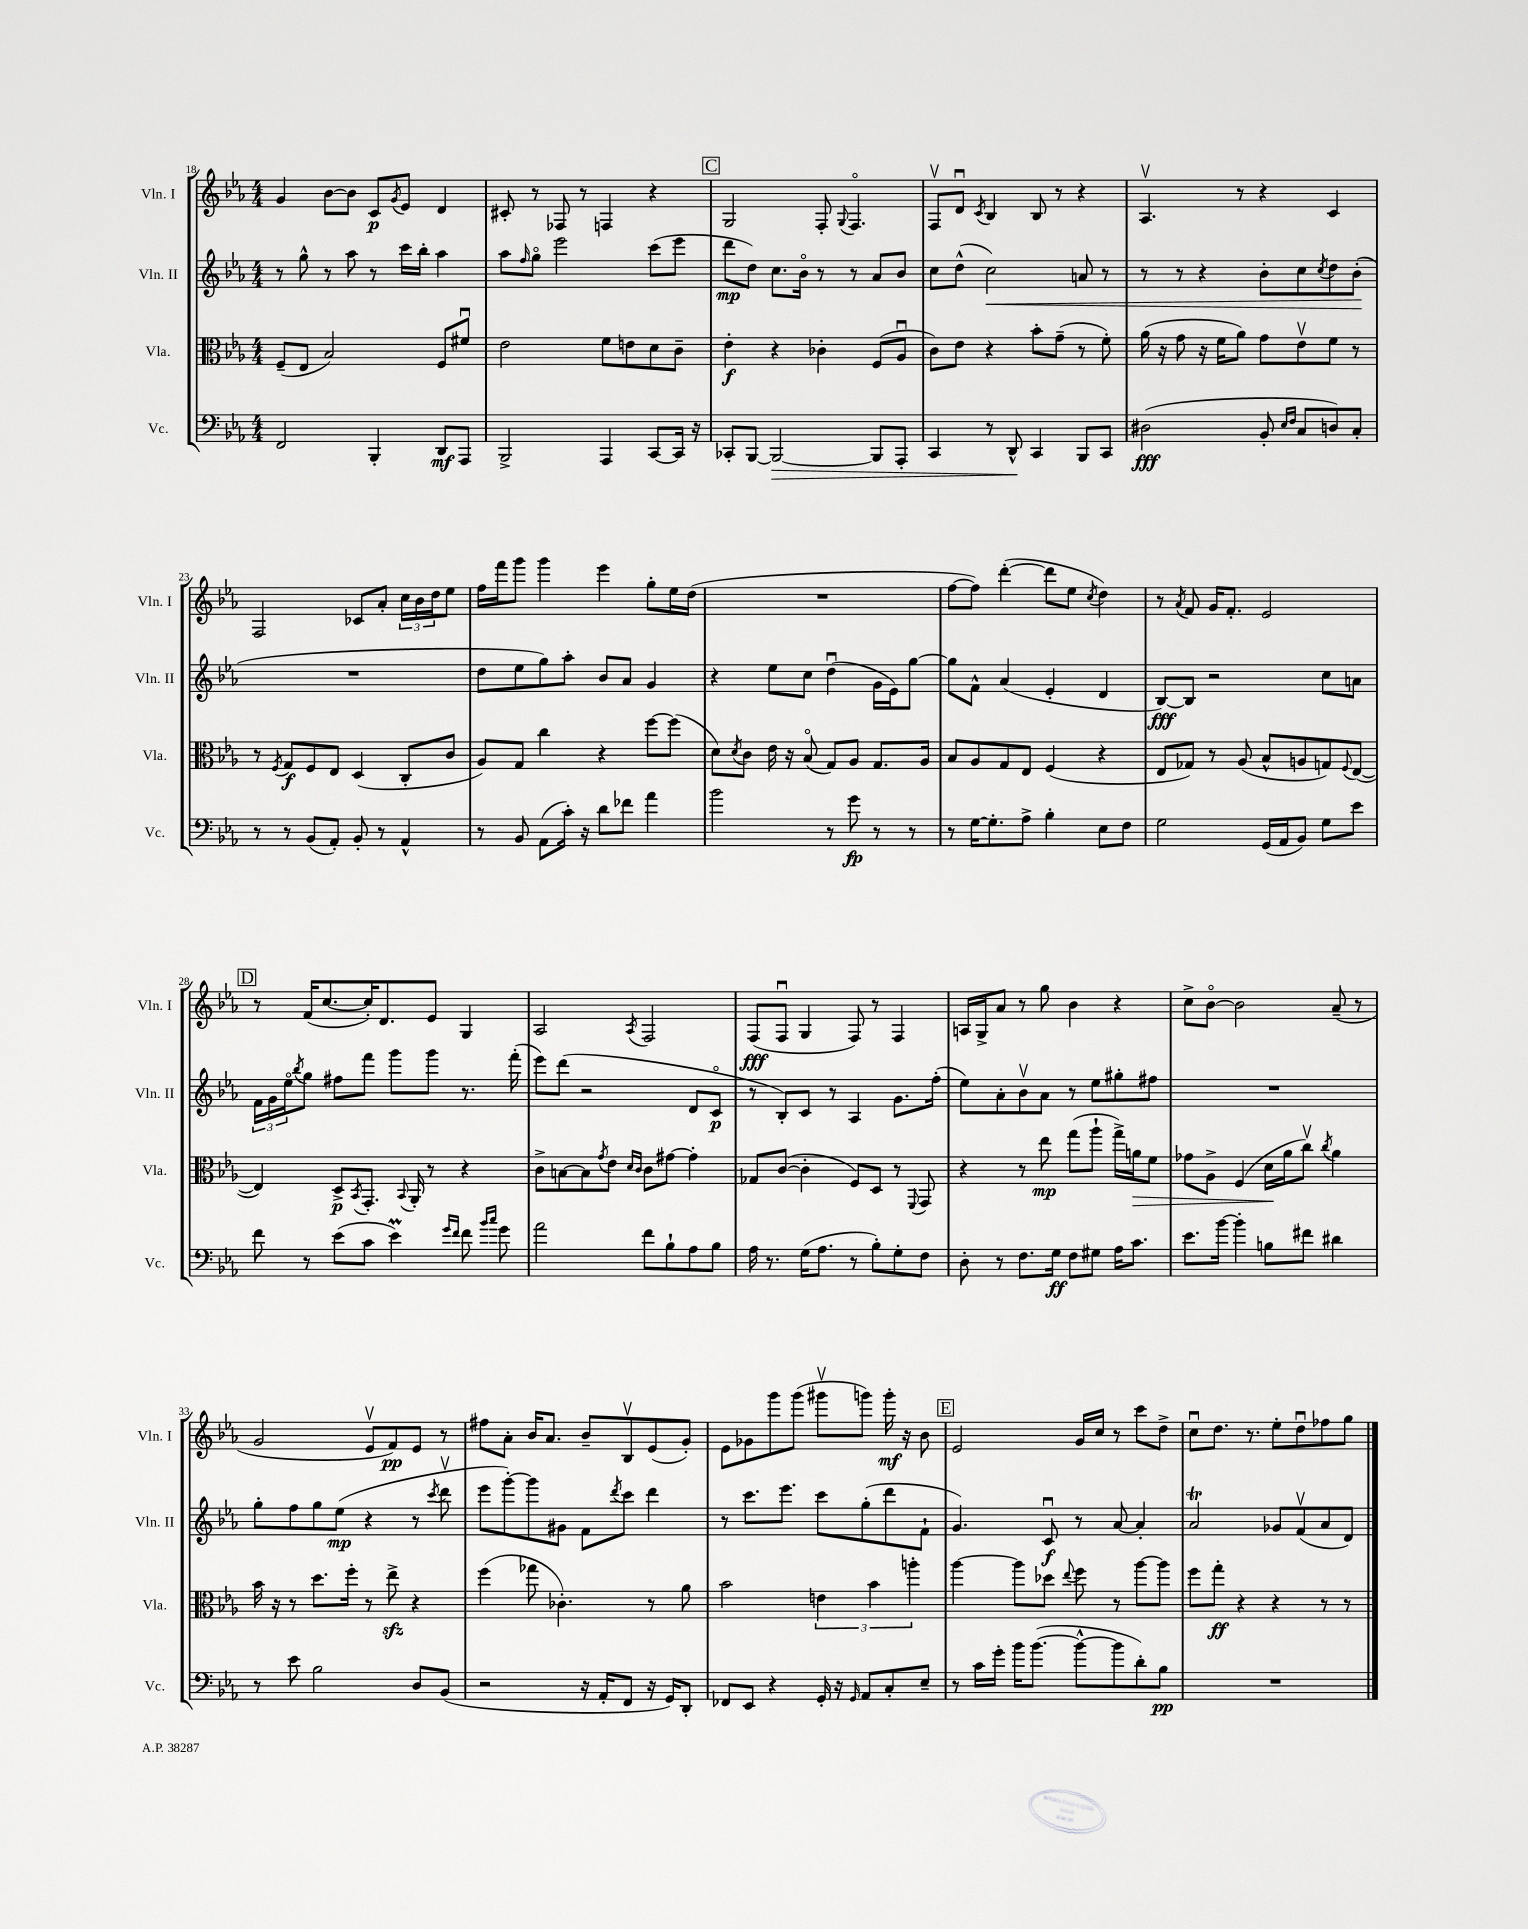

**kern	**dynam	**kern	**dynam	**kern	**dynam	**kern	**dynam
*part4	*part4	*part3	*part3	*part2	*part2	*part1	*part1
*staff4	*staff4	*staff3	*staff3	*staff2	*staff2	*staff1	*staff1
*I"Vc.	*	*I"Vla.	*	*I"Vln. II	*	*I"Vln. I	*
*I'Vc.	*	*I'Vla.	*	*I'Vln. II	*	*I'Vln. I	*
*clefF4	*	*clefC3	*	*clefG2	*	*clefG2	*
*k[b-e-a-]	*	*k[b-e-a-]	*	*k[b-e-a-]	*	*k[b-e-a-]	*
*M4/4	*	*M4/4	*	*M4/4	*	*M4/4	*
=18	=18	=18	=18	=18	=18	=18	=18
2FF/	.	(8F~/L	.	8r	.	4g/	.
.	.	8E-/J	.	8gg^^\	.	.	.
.	.	2B-/)	.	8r	.	[8b-\L	.
.	.	.	.	8aa-\	.	8b-\J]	.
4BBB-'/	.	.	.	8r	.	8c/L	p
.	.	.	.	.	.	8qg/	.
.	.	.	.	16ccc\LL	.	8e-/J	.
.	.	.	.	16bb-'\JJ	.	.	.
8DD/L	mf	8F/L	.	4aa-\	.	4d/	.
8AAA-/J	.	8f#Xu/J	.	.	.	.	.
=19	=19	=19	=19	=19	=19	=19	=19
2BBB-^/	.	2e-\	.	8aa-\L	.	8c#X'/	.
.	.	.	.	16qqff/	.	.	.
.	.	.	.	8gg\J	.	8r	.
.	.	.	.	2eee-\	.	8F-X/	.
.	.	.	.	.	.	8r	.
4AAA-/	.	8f\L	.	.	.	4Fn/	.
.	.	8en\	.	.	.	.	.
[8CC/L	.	8d\	.	(8ccc\L	.	4r	.
16CC/Jk]	.	8c~\J	.	8eee-\J	.	.	.
16r	.	.	.	.	.	.	.
!!LO:REH:place=s1:t=C
=20	=20	=20	=20	=20	=20	=20	=20
8CC-X'/L	.	4e-'\	f	8ddd\L	mp	2G/	.
[8BBB-/J	.	.	.	8dd\J)	.	.	.
!	!LO:HP:b	!	!	!	!	!	!
2BBB-/_	>	4r	.	8.cc\L	.	.	.
.	.	.	.	16b-\Jk	.	.	.
.	.	4c-X'\	.	8r	.	8F'/	.
.	.	.	.	.	.	8qqG/	.
.	.	.	.	8r	.	4.F/	.
8BBB-/L]	.	(8F/L	.	8a-/L	.	.	.
8AAA-'/J	.	8A-u/J	.	8b-/J	.	.	.
=21	=21	=21	=21	=21	=21	=21	=21
4CC/	.	8c\L)	.	8cc\L	.	8Fv/L	.
.	.	8e-\J	.	(8dd^^\J	.	8du/J	.
.	.	.	.	.	.	8qc/	.
!	!	!	!	!	!LO:HP:b	!	!
8r	.	4r	.	2cc\)	<	4B-/	.
8DD^^/	.	.	.	.	.	.	.
4CC/	]	8b-'\L	.	.	.	8B-/	.
.	.	(8g~\J	.	.	.	8r	.
8BBB-/L	.	8r	.	8an/	.	4r	.
8CC/J	.	8f'\)	.	8r	.	.	.
=22	=22	=22	=22	=22	=22	=22	=22
(2D#X\	fff	(16a-\	.	8r	.	4.A-v/	.
.	.	16r	.	.	.	.	.
.	.	8g\	.	8r	.	.	.
.	.	16r	.	4r	.	.	.
.	.	16f\KL	.	.	.	.	.
.	.	8a-\J)	.	.	.	8r	.
8BB-'/	.	8g\L	.	8b-'\L	.	4r	.
16qqE-/LL	.	.	.	.	.	.	.
16qqF/JJ	.	.	.	.	.	.	.
8C/L	.	8e-v\	.	8cc\	.	.	.
.	.	.	.	8qcc/	.	.	.
8Dn/)	.	8f\J	.	8dd\	.	4c/	.
8C'/J	.	8r	.	(8b-'\J	.	.	.
.	.	.	.	.	[	.	.
!!LO:LB:g=z
=23	=23	=23	=23	=23	=23	=23	=23
8r	.	8r	.	1r	.	2F/	.
.	.	8qF/	.	.	.	.	.
8r	.	8G/L	f	.	.	.	.
(8BB-/L	.	8F/	.	.	.	.	.
8AA-'/J)	.	8E-/J	.	.	.	.	.
8BB-'/	.	(4D/	.	.	.	8c-X/L	.
8r	.	.	.	.	.	8a-'/J	.
4AA-^^/	.	8C'/L	.	.	.	24cc\LL	.
.	.	.	.	.	.	24b-\	.
.	.	.	.	.	.	24dd\J	.
.	.	8c/J	.	.	.	8ee-\J	.
=24	=24	=24	=24	=24	=24	=24	=24
8r	.	8A-/L)	.	8dd\L	.	16ff\LL	.
.	.	.	.	.	.	16fff\J	.
8BB-/	.	8G/J	.	8ee-\	.	8ggg\J	.
(8AA-\L	.	4cc\	.	8gg\)	.	4ggg\	.
16c'\Jk)	.	.	.	8aa-'\J	.	.	.
16r	.	.	.	.	.	.	.
8d\L	.	4r	.	8b-/L	.	4eee-\	.
8f-X\J	.	.	.	8a-/J	.	.	.
4a-\	.	[8ff\L	.	4g/	.	8gg'\L	.
.	.	(8ff\J]	.	.	.	16ee-\L	.
.	.	.	.	.	.	(16dd\JJ	.
=25	=25	=25	=25	=25	=25	=25	=25
2b-\	.	8d\L)	.	4r	.	1r	.
.	.	8qd/	.	.	.	.	.
.	.	8c\J	.	.	.	.	.
.	.	16e-\	.	8ee-\L	.	.	.
.	.	16r	.	.	.	.	.
.	.	(8B-/	.	8cc\J	.	.	.
8r	.	8G/L)	.	(4ddu\	.	.	.
8g\	fp	8A-/J	.	.	.	.	.
8r	.	8.G/L	.	16g\LL	.	.	.
.	.	.	.	16e-\J)	.	.	.
8r	.	.	.	[8gg\J	.	.	.
.	.	16A-/Jk	.	.	.	.	.
=26	=26	=26	=26	=26	=26	=26	=26
8r	.	8B-/L	.	8gg\L]	.	[8ff\L	.
[16G\KL	.	8A-/	.	8f^^\J	.	8ff\J])	.
8.G'\]	.	.	.	.	.	.	.
.	.	8G/	.	(4a-/	.	([4ddd'\	.
8A-^\J	.	8E-/J	.	.	.	.	.
4B-'\	.	(4F/	.	4e-'/	.	8ddd\L]	.
.	.	.	.	.	.	8ee-\J	.
.	.	.	.	.	.	8qcc/	.
8E-\L	.	4r	.	4d/	.	4dd\)	.
8F\J	.	.	.	.	.	.	.
=27	=27	=27	=27	=27	=27	=27	=27
2G\	.	8E-/L	.	[8B-/L)	fff	8r	.
.	.	.	.	.	.	8qa-/	.
.	.	8G-X/J)	.	8B-/J]	.	8f/	.
.	.	8r	.	2r	.	16g/KL	.
.	.	.	.	.	.	8.f'/J	.
.	.	(8A-/	.	.	.	.	.
(16GG/LL	.	8B-^^/L	.	.	.	2e-/	.
16AA-/J	.	.	.	.	.	.	.
8BB-/J)	.	8An/	.	.	.	.	.
8G\L	.	8Gn/)	.	8cc\L	.	.	.
.	.	8qqF/	.	.	.	.	.
8e-\J	.	([8E-/J	.	8an\J	.	.	.
!!LO:LB:g=z
!!LO:REH:place=s1:t=D
=28	=28	=28	=28	=28	=28	=28	=28
8f\	.	4E-/])	.	24f\LL	.	8r	.
.	.	.	.	24g\	.	.	.
.	.	.	.	24ee-\J	.	.	.
.	.	.	.	8qbb-/	.	.	.
8r	.	.	.	8gg\J	.	(16f/KL	.
.	.	.	.	.	.	[8.cc/	.
(8e-\L	.	8D^/L	p	8ff#X\L	.	.	.
.	.	8qBB-/	.	.	.	.	.
8c\J	.	8.GG'/J	.	8fff\J	.	16cc'/K])	.
.	.	.	.	.	.	8.d/	.
4e-M\)	.	.	.	8ggg\L	.	.	.
.	.	8qqBB-/	.	.	.	.	.
.	.	16AA-'/	.	.	.	.	.
.	.	8r	.	8ggg\J	.	8e-/J	.
16qqg/LL	.	.	.	.	.	.	.
16qqf/JJ	.	.	.	.	.	.	.
8f\	.	4r	.	8.r	.	4G/	.
16qqb-/LL	.	.	.	.	.	.	.
16qqcc/JJ	.	.	.	.	.	.	.
8g\	.	.	.	.	.	.	.
.	.	.	.	(16fff'\	.	.	.
=29	=29	=29	=29	=29	=29	=29	=29
2a-\	.	8c^\L	.	8eee-\L)	.	2A-/	.
.	.	[8Bn\	.	(8ddd\J	.	.	.
.	.	8B\]	.	2r	.	.	.
.	.	8qg/	.	.	.	.	.
.	.	8e-\J	.	.	.	.	.
.	.	16qqd/LL	.	.	.	.	.
.	.	16qqc/JJ	.	.	.	8qA-/	.
8f\L	.	8c\L	.	.	.	2F/	.
8B-`\	.	[8g#X\J	.	.	.	.	.
8A-\	.	4g#'\]	.	8d/L	.	.	.
8B-\J	.	.	.	8c/J	p	.	.
=30	=30	=30	=30	=30	=30	=30	=30
16A-\	.	8G-X/L	.	8r	.	(8F/L	fff
8.r	.	.	.	.	.	.	.
.	.	([8c/J	.	8B-'/L)	.	8Fu/J	.
(16G\KL	.	4c'\]	.	8c/J	.	4G/	.
8.A-\J	.	.	.	.	.	.	.
.	.	.	.	8r	.	.	.
8r	.	8F/L)	.	4A-/	.	8F/)	.
8B-'\L)	.	8D/J	.	.	.	8r	.
8G'\	.	8r	.	8.g\L	.	4F/	.
.	.	8qqFF/	.	.	.	.	.
8F\J	.	8GG/	.	.	.	.	.
.	.	.	.	(16ff'\Jk	.	.	.
=31	=31	=31	=31	=31	=31	=31	=31
8D'\	.	4r	.	8ee-\L)	.	16An/LL	.
.	.	.	.	.	.	16G^/J	.
8r	.	.	.	8a-'\	.	8a-/J	.
8.F\L	.	8r	.	8b-v\	.	8r	.
.	.	8ee-\	mp	8a-\J	.	8gg\	.
16G\Jk	ff	.	.	.	.	.	.
8F\L	.	(8gg\L	.	8r	.	4b-\	.
8G#X\J	.	8aa-`\J	.	8ee-\L	.	.	.
16A-\KL	.	16gg^\LL)	.	8gg#X'\	.	4r	.
!	!	!	!LO:HP:b	!	!	!	!
8.c\J	.	16an\J	>	.	.	.	.
.	.	8f\J	.	8ff#X\J	.	.	.
=32	=32	=32	=32	=32	=32	=32	=32
8.e-\L	.	8g-X\L	.	1r	.	8cc^\L	.
.	.	8A-^\J	.	.	.	[8b-\J	.
[16b-\Jk	.	.	.	.	.	.	.
4b-'\]	.	(4F/	.	.	.	2b-\]	.
8Bn\L	.	16d\LL	.	.	.	.	.
.	.	16a-\J	]	.	.	.	.
8f#X\J	.	8ccv\J)	.	.	.	.	.
.	.	8qcc/	.	.	.	.	.
4d#X\	.	4a-\	.	.	.	(8a-~/	.
.	.	.	.	.	.	8r	.
!!LO:LB:g=z
=33	=33	=33	=33	=33	=33	=33	=33
8r	.	16b-\	.	8gg'\L	.	2g/	.
.	.	16r	.	.	.	.	.
8e-\	.	8r	.	8ff\	.	.	.
2B-\	.	8.dd\L	.	8gg\	.	.	.
.	.	.	.	(8ee-\J	mp	.	.
.	.	16ff'\Jk	.	.	.	.	.
.	.	8r	.	4r	.	8e-v/L	.
.	.	8ee-zz^\	.	.	.	8f/)	pp
8D/L	.	4r	.	8r	.	8e-/J	.
.	.	.	.	8qccc/	.	.	.
(8BB-/J	.	.	.	8dddv\	.	8r	.
=34	=34	=34	=34	=34	=34	=34	=34
2r	.	(4ff\	.	8eee-\L	.	8ff#X\L	.
.	.	.	.	[8ggg'\)	.	8a-'\J	.
.	.	8gg-X\	.	8ggg\]	.	16b-/KL	.
.	.	.	.	.	.	8.a-/J	.
.	.	4.c-X'\)	.	8g#X\J	.	.	.
16r	.	.	.	8f\L	.	8b-~/L	.
16AA-'/KL	.	.	.	.	.	.	.
.	.	.	.	8qddd/	.	.	.
8FF/J	.	.	.	8ccc\J	.	8B-v/	.
16r	.	8r	.	4ddd\	.	(8e-/	.
16GG/KL)	.	.	.	.	.	.	.
8DD'/J	.	8a-\	.	.	.	8g'/J)	.
=35	=35	=35	=35	=35	=35	=35	=35
8FF-X/L	.	2b-\	.	8r	.	8e-\L	.
8EE-/J	.	.	.	8.ccc\L	.	8g-X\	.
4r	.	.	.	.	.	8ggg\	.
.	.	.	.	8.eee-\J	.	.	.
.	.	.	.	.	.	(8ggg\J	.
16GG'/	.	6en\	.	8ccc\L	.	8ggg#Xv\L	.
16r	.	.	.	.	.	.	.
16qqGG/	.	.	.	.	.	.	.
8AA-/L	.	.	.	(8gg'\	.	8gggn\J)	.
.	.	6b-\	.	.	.	.	.
8C'/	.	.	.	8ddd\	.	16ggg'\	mf
.	.	.	.	.	.	16r	.
.	.	6aan'\	.	.	.	.	.
8E-~/J	.	.	.	8f`\J	.	8b-\	.
!!LO:REH:place=s1:t=E
=36	=36	=36	=36	=36	=36	=36	=36
8r	.	[4aa-\	.	4.g/)	.	2e-/	.
16c\LL	.	.	.	.	.	.	.
16g'\JJ	.	.	.	.	.	.	.
16b-\KL	.	8aa-\L]	.	.	.	.	.
([8.b-\J	.	.	.	.	.	.	.
.	.	8dd-X\J	.	8cu/	f	.	.
.	.	8qqee-/	.	.	.	.	.
8b-^^\L_	.	8ff\	.	8r	.	16g/LL	.
.	.	.	.	.	.	16cc/JJ	.
8b-\]	.	8r	.	[8a-/	.	8r	.
8d'\)	.	[8aa-\L	.	4a-'/]	.	8ccc\L	.
8B-\J	pp	8aa-\J]	.	.	.	8dd^\J	.
=37	=37	=37	=37	=37	=37	=37	=37
1r	.	8ff\L	.	2a-T/	.	8ccu\L	.
.	.	8gg'\J	ff	.	.	8.dd\J	.
.	.	4r	.	.	.	.	.
.	.	.	.	.	.	8.r	.
.	.	4r	.	8g-X/L	.	8ee-'\L	.
.	.	.	.	(8fv/	.	8ddu\	.
.	.	8r	.	8a-/	.	8ff-X\	.
.	.	8r	.	8d/J)	.	8gg\J	.
==	==	==	==	==	==	==	==
*-	*-	*-	*-	*-	*-	*-	*-
